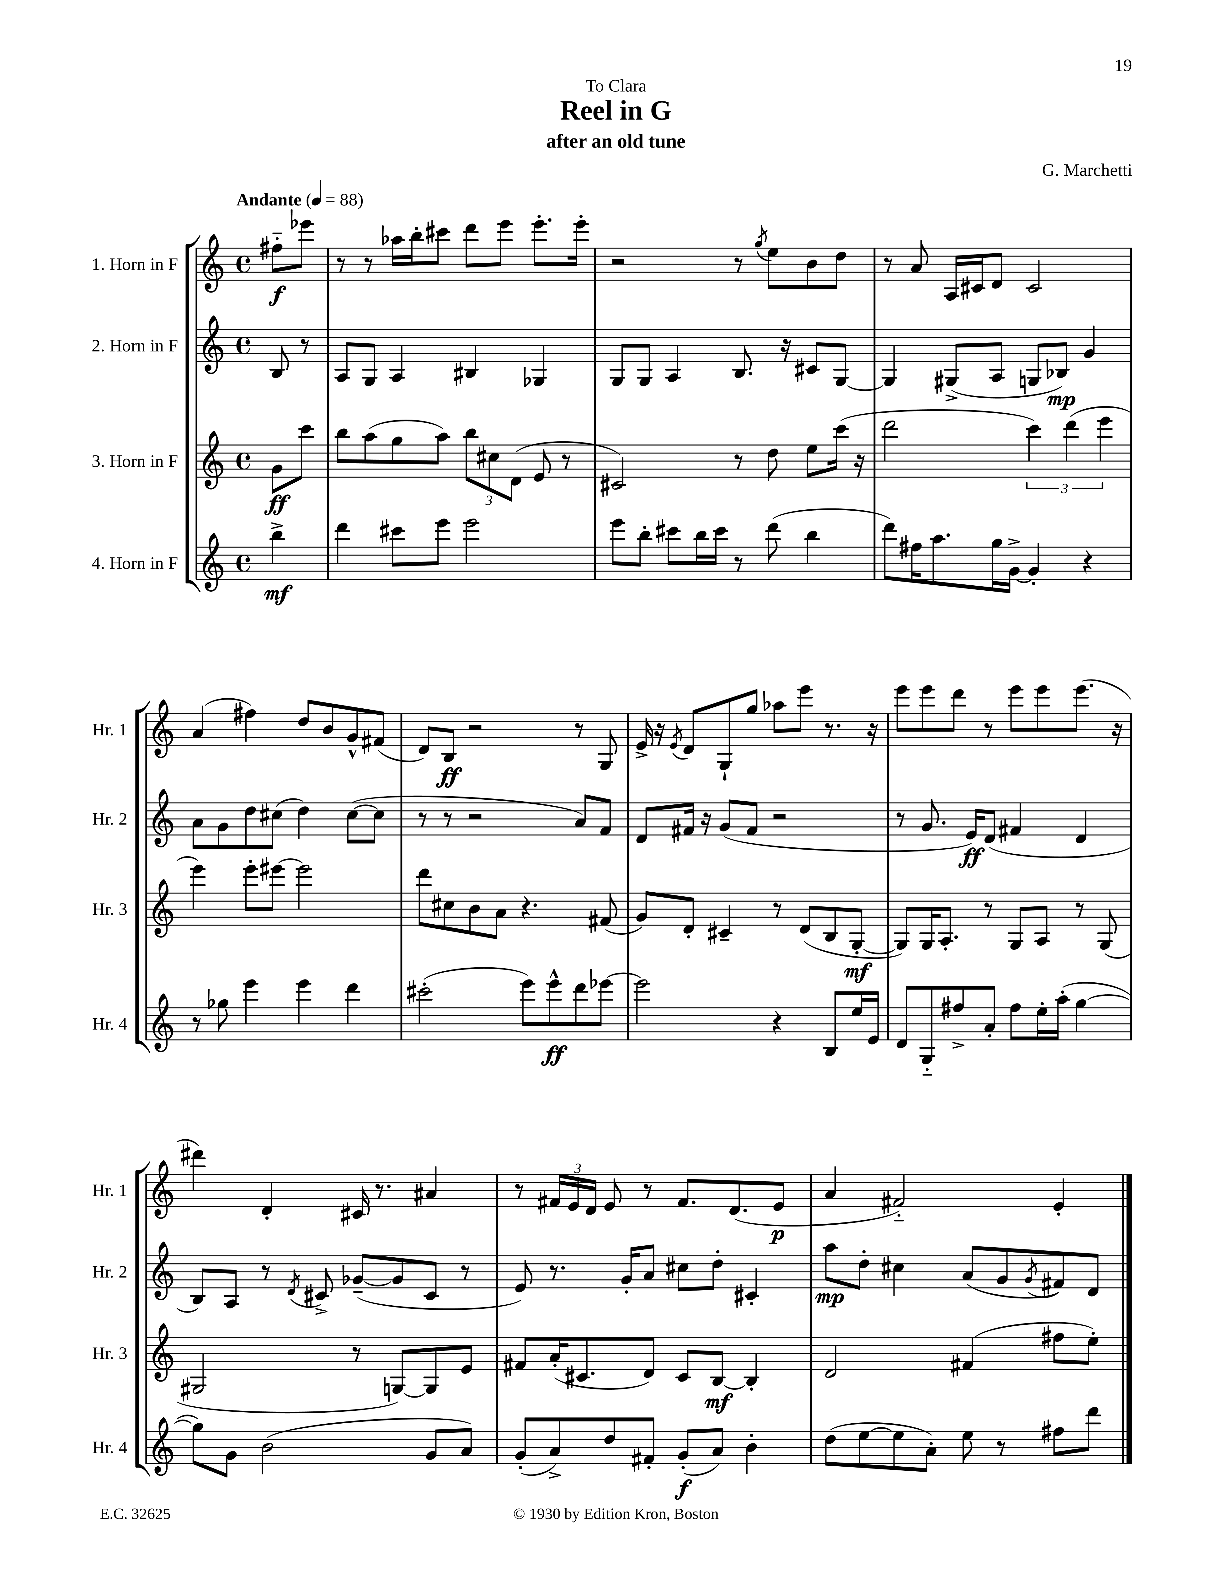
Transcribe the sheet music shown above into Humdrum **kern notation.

**kern	**kern	**kern	**kern
*staff4	*staff3	*staff2	*staff1
*clefG2	*clefG2	*clefG2	*clefG2
*k[]	*k[]	*k[]	*k[]
*M4/4	*M4/4	*M4/4	*M4/4
*met(c)	*met(c)	*met(c)	*met(c)
*MM88	*MM88	*MM88	*MM88
4bb^	8g	8B	8ff#'~
.	8ccc	8r	8eee-
=	=	=	=
4ddd	8bb	8A	8r
.	(8aa	8G	8r
8ccc#	8gg	4A	16aa-
.	.	.	16bb'
8eee	8aa)	.	8ccc#
2eee	12bb	4B#	8ddd
.	12cc#	.	.
.	.	.	8eee
.	(12d	.	.
.	8e	4G-	8.eee'
.	8r	.	.
.	.	.	16eee'
=	=	=	=
8eee	2c#)	8G	2r
8bb'	.	8G	.
8ccc#	.	4A	.
16bb	.	.	.
16ccc#	.	.	.
8r	8r	8.B	8r
.	.	.	8qgg
(8ddd	8dd	.	8ee
.	.	16r	.
4bb	8ee	8c#	8b
.	(16ccc	[8G	8dd
.	16r	.	.
=	=	=	=
8ddd)	2ddd	4G]	8r
16ff#	.	.	8a
8.aa	.	.	.
.	.	(8G#^	16A
.	.	.	16c#
16gg	.	8A	8d
[16g^	.	.	.
4g']	6ccc)	8G	2c#
.	.	8B-)	.
.	(6ddd	.	.
4r	.	4g	.
.	6eee	.	.
=	=	=	=
8r	4eee)	8a	(4a
8gg-	.	8g	.
4eee	8eee'	8dd	4ff#)
.	[8eee#	(8cc#	.
4eee	2eee#]	4dd)	8dd
.	.	.	8b
4ddd	.	([8cc#	8g^^
.	.	8cc#]	(8f#
=	=	=	=
(2ccc#'	8ddd	8r	8d)
.	8cc#	8r	8B
.	8b	2r	2r
.	8a	.	.
8eee)	4.r	.	.
8eee^^	.	.	.
8ddd	.	8a)	8r
[8eee-	(8f#	8f	8G
=	=	=	=
2eee-]	8g)	8d	16e^
.	.	.	16r
.	.	.	8qe
.	8d'	16f#	8d
.	.	16r	.
.	4c#~	(8g	8G`
.	.	8f#	8gg
4r	8r	2r	8aa-
.	(8d	.	8eee
8B	8B	.	8.r
16ee	[8G'	.	.
16e	.	.	16r
=	=	=	=
8d	8G])	8r	8eee
8G'~	16G	8.g	8eee
.	8.A'	.	.
8ff#^	.	.	8ddd
.	.	16e)	.
8a'	8r	(8d	8r
8ff#	8G	4f#	8eee
16ee'	8A	.	8eee
(16aa'	.	.	.
[4gg	8r	4d	(8.eee
.	(8G	.	.
.	.	.	16r
=	=	=	=
8gg])	2G#	8B)	4ddd#)
8g	.	8A	.
(2b	.	8r	4d'
.	.	8qd	.
.	.	8c#^	.
.	8r	([8g-~	16c#
.	.	.	8.r
.	[8G)	8g-]	.
8g	8G]	8c#	4a#
8a)	8e	8r	.
=	=	=	=
(8g'	8f#	8e)	8r
8a^)	(16a'	8.r	24f#
.	.	.	24e
.	8.c#	.	.
.	.	.	24d
8dd	.	.	8e
.	.	16g'	.
8f#'	8d)	8a	8r
(8g'	8c#	8cc#	8.f#
8a)	[8B	8dd'	.
.	.	.	(8.d
4b'	4B']	4c#'	.
.	.	.	8e
=	=	=	=
(8dd	2d	8aa	4a
[8ee	.	8dd'	.
8ee]	.	4cc#	2f#'~)
8a')	.	.	.
8ee	(4f#	(8a	.
8r	.	8g	.
.	.	8qg	.
8ff#	8ff#	8f#)	4e'
8ddd	8ee')	8d	.
==	==	==	==
*-	*-	*-	*-
